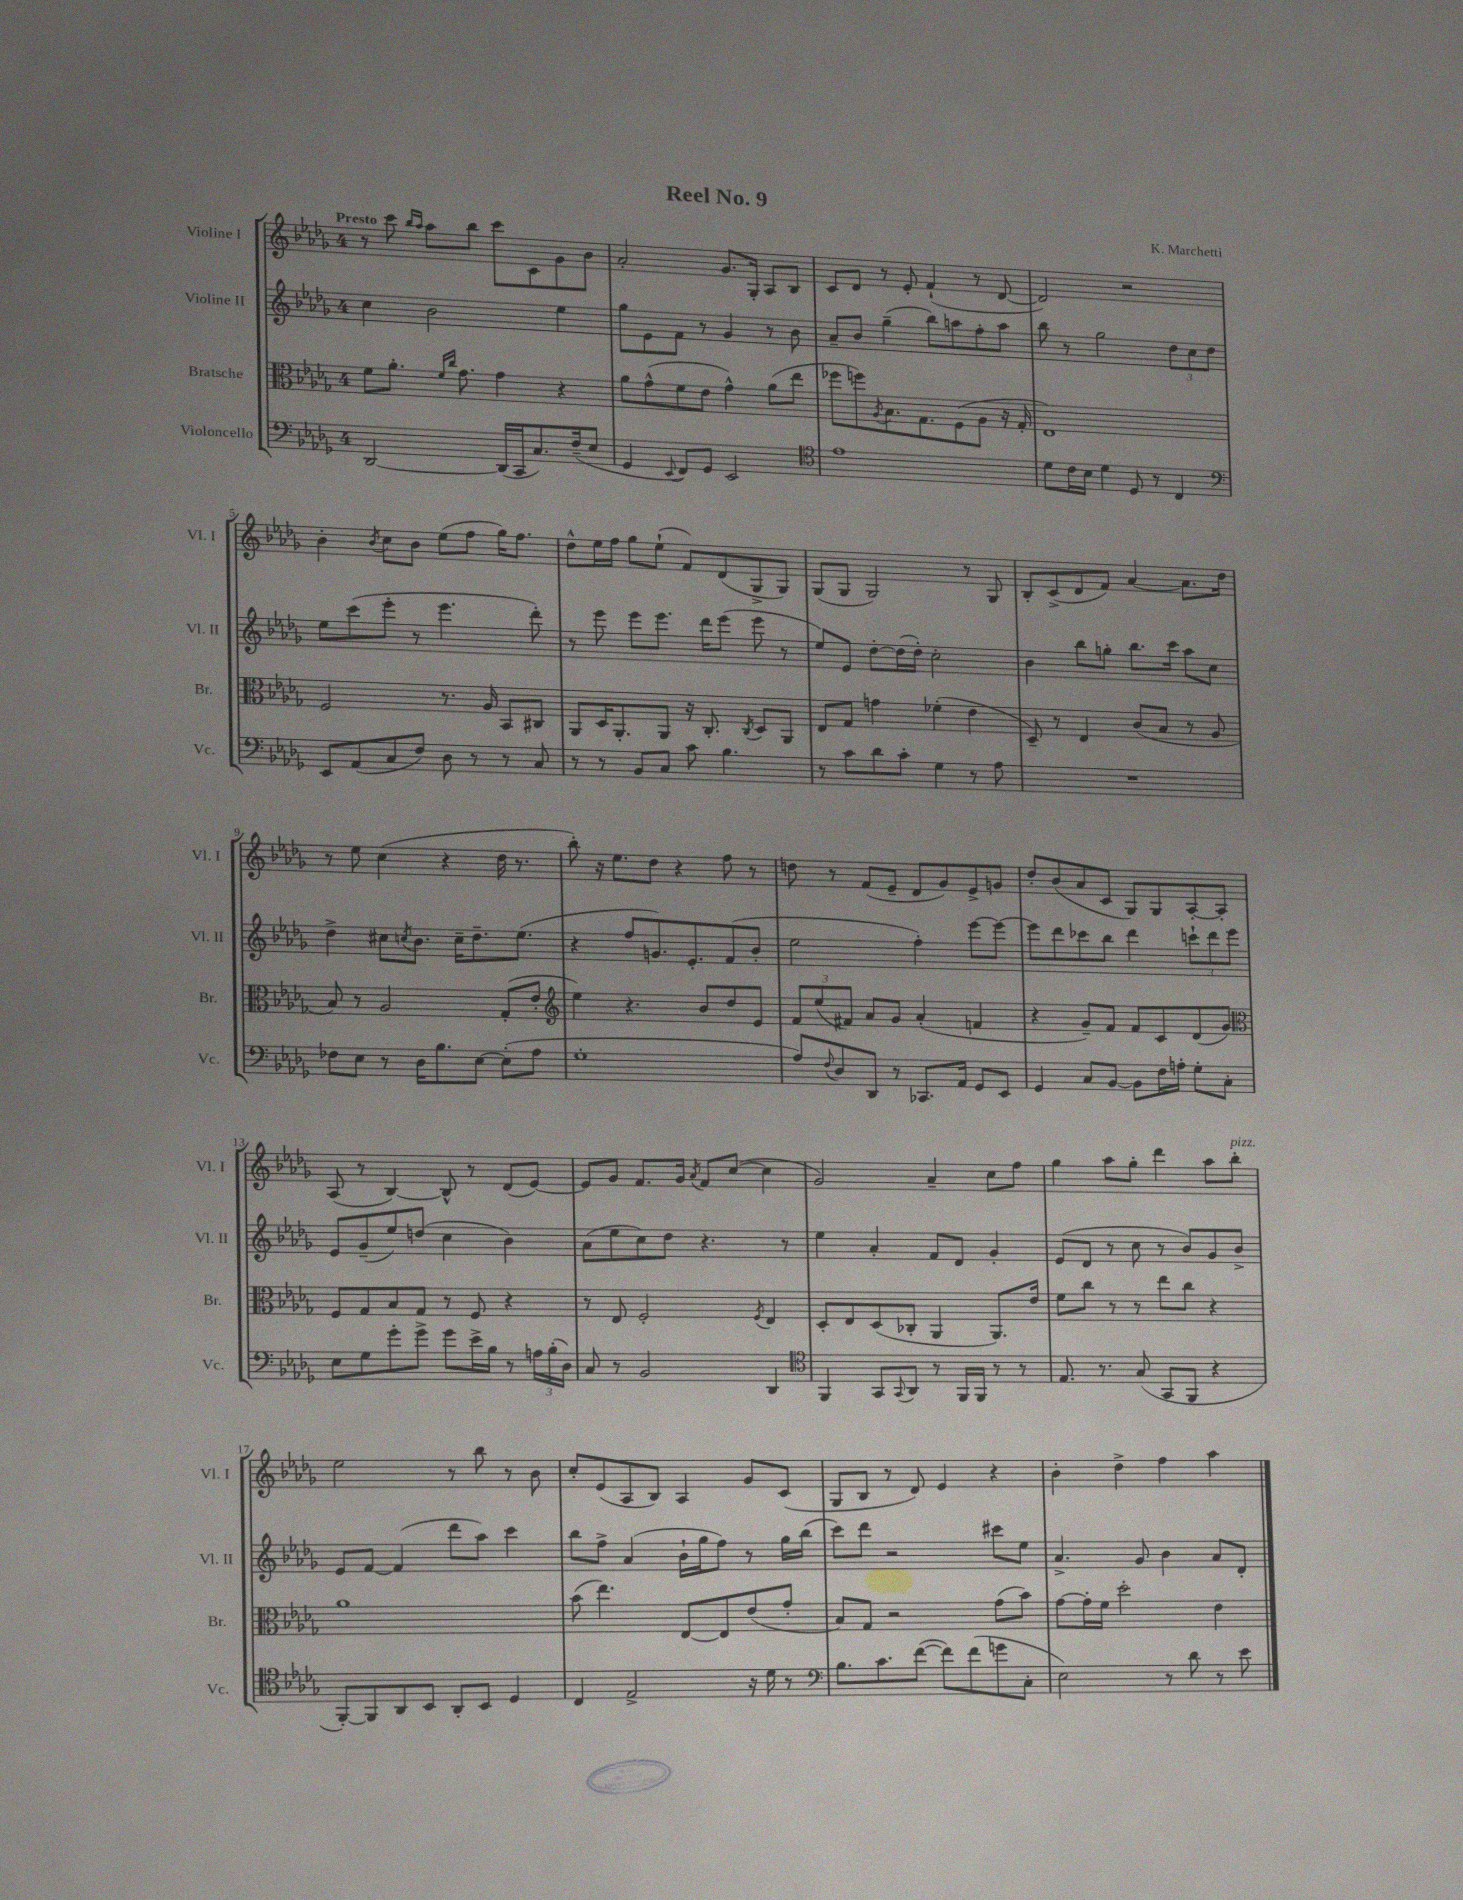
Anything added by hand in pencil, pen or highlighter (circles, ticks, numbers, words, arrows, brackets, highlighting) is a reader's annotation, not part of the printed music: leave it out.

**kern	**kern	**kern	**kern
*staff4	*staff3	*staff2	*staff1
*clefF4	*clefC3	*clefG2	*clefG2
*k[b-e-a-d-g-]	*k[b-e-a-d-g-]	*k[b-e-a-d-g-]	*k[b-e-a-d-g-]
*M4/4	*M4/4	*M4/4	*M4/4
[2DD-	8f	4cc	8r
.	8.a-'	.	8ccc
.	.	.	16qqbb-
.	.	.	16qqaa-
.	.	2b-	8aa-
.	16qqf	.	.
.	16qqcc	.	.
.	8.g-	.	.
.	.	.	8bb-
(16DD-]	4g-	.	8ccc
16CC	.	.	.
8.C)	.	.	8c
.	4r	4ee-	8g-
(16F~	.	.	.
8E-	.	.	8b-
=	=	=	=
4GG-	8a-	8gg-	2a-'
.	(8g-^^	8e-	.
8qqEE-	.	.	.
8FF)	8f	8f	.
8GG-	8e-	8r	.
2EE-	4g-^^)	4g-	8.g-
.	.	.	16G-'
.	(8a-	8r	8A-
.	8ee-	8b-	8B-
=	=	=	=
*clefC4	*	*	*
1e-	8ff-	8a-~	8c
.	8ff)	8b-	8d-
.	8qA-	.	.
.	8.B-	(4gg-~	8r
.	.	.	8e-'
.	8.G-	.	.
.	.	8bb-)	(4f`
.	(8F	8aa	.
.	8A-	8ff'	8r
.	16r	8aa	[8d-
.	16G-'	.	.
=	=	=	=
8d-	1E-)	8bb-	2d-])
16c	.	8r	.
16B-	.	.	.
4d-	.	2gg-	.
8D-	.	.	2r
8r	.	.	.
4C	.	12dd-	.
.	.	12cc	.
.	.	12dd-	.
=	=	=	=
*clefF4	*	*	*
8EE-	2F	8ee-	4b-'
(8AA-	.	(8ccc	.
.	.	.	8qb-
8C	.	8eee-'	8cc
8F)	.	8r	8b-
8D-	8.r	4.eee-	(8ee-
8r	.	.	8ff
.	16A-	.	.
8r	8BB-	.	16gg-)
.	.	.	8.ff
8C	8C#	8ddd-')	.
=	=	=	=
8r	8AA-	8r	8dd-^^
8r	16D-	8eee-	16ee-
.	8.AA-'	.	16ff
8BB-	.	8eee-	8gg-
8C	8AA-	8.eee-	(8ee-`
8c	16r	.	8f)
.	8.C'	16ddd-	.
4.B-	.	(8eee-	(8d-
.	8qC	.	.
.	8D-	8eee-	8G-^
.	8AA-	8r	8G-)
=	=	=	=
8r	8E-	8ee-)	(8G-
8c	8G-	8e-	8G-
8d-	4g	[8dd-'	2G-)
8c'	.	(16dd-]	.
.	.	16dd-')	.
4G-	(4f-'	2cc'	.
8r	4e-	.	8r
8A-	.	.	8G-
=	=	=	=
1r	8D-~)	4b-	8B-'
.	8r	.	(8c^
.	4E-	8bb-	8d-
.	.	8gg'	8f)
.	(8c	8.bb-	[4a-
.	8B-	.	.
.	.	16ccc	.
.	8r	8aa-	8.a-]
.	8A-	8cc	.
.	.	.	16dd-
=	=	=	=
8F-	8B-)	4dd-^	8r
8E-	8r	.	8ee-
8r	2A-	8cc#	(4cc
.	.	8qcc	.
16D-	.	8.b-	.
8.B-	.	.	.
.	.	.	4r
.	.	16cc~	.
[8E-	.	8.dd-~	.
(8E-']	(8G-'	.	16dd-
.	.	(8.ee-	8.r
8A-	8e-'	.	.
=	=	=	=
*	*clefG2	*	*
1G-'	4ee-)	4r	8bb-')
.	.	.	16r
.	.	.	8.ee-
.	4.r	8ff	.
.	.	8.g)	8dd-
.	.	.	4r
.	.	8.e-'	.
.	8b-	.	.
.	8dd-	(8f	8ff
.	8e-	8b-'	8r
=	=	=	=
8A-)	12f	2ee-	8dd
.	(12ee-	.	.
8qqF	.	.	.
8D-	.	.	8r
.	12f#)	.	.
8DD-	8a-	.	(8f
8r	8g-	.	8e-~
8.CC-	(4a-'	4ff')	8d-
.	.	.	8g-)
16AA-	.	.	.
8GG-	4f	[8eee-	8e-^
8EE-	.	8eee-_	8g
=	=	=	=
4GG-	4r	8eee-]	8dd-'
.	.	8ddd-	(8b-
8C	8g-~)	8ccc-	8a-
[8BB-	8f	8bb-	8c
8BB-]	8f	4ddd-	8G-)
16F	8c	.	8G-
16A'	.	.	.
8G-'	(8d-	12ccc`	[8A-'
.	.	12ddd-	.
8C'	8g-)	.	8A-']
.	.	12eee-	.
=	=	=	=
*	*clefC3	*	*
8E-	8F	8e-	(8A-
8G-	8G-	(8g-~	8r
8g-'	8B-	8ee-)	[4B-)
8g-^	8G-	(8dd	.
8g-	8r	4cc	8B-^^]
16e-^	8F	.	8r
16B-	.	.	.
8r	4r	4b-)	(8d-
24A	.	.	[8e-)
(24B-'	.	.	.
24D-)	.	.	.
=	=	=	=
8C	8r	(8a-	8e-]
8r	8E-	8ee-	8g-
2BB-	2F'	8cc)	8.f
.	.	8dd-	.
.	.	.	16g-
.	.	.	8qa-
.	.	4.r	8f
.	.	.	([8cc
.	8qF	.	.
4DD-	4E-	.	4cc]
.	.	8r	.
=	=	=	=
*clefC4	*	*	*
4FF	8D-'	4ee-	2g-)
.	8E-	.	.
8GG-	(8D-	4a-'	.
8qqGG-	.	.	.
8AA-	8C-'	.	.
8r	4AA-	8f	4a-~
16FF	.	8d-	.
16FF	.	.	.
8r	8.AA-)	4g-'	8cc
8r	.	.	8ff
.	16e-	.	.
=	=	=	=
8.E-	8f	(8e-	4gg-
.	8cc	8d-	.
8.r	.	.	.
.	8r	8r	8aa-
(8G-	8r	8cc	8gg-'
8GG-	8ee-	8r	4ddd-
8FF	8cc	8b-)	.
4r	4r	8g-	8aa-
.	.	8b-^	8bb-'
=	=	=	=
[8FF')	1a-	8e-	2ee-
8FF]	.	[8f	.
8AA-	.	(4f]	.
8BB-	.	.	.
8AA-'	.	8ddd-	8r
8BB-	.	8aa-)	8bb-
4D-	.	4ccc	8r
.	.	.	8b-
=	=	=	=
4C	(8b-	8bb-	8cc'
.	4.ee-)	8ff^	(8e-
2E-^	.	(4a-	8A-
.	.	.	8B-)
.	[8E-	16b-`	4A-
.	.	16gg-	.
.	8E-]	8ff)	.
16r	(8e-	8r	8g-
16d-	.	.	.
8r	8g-'	16gg-	(8c
.	.	(16bb-	.
=	=	=	=
*clefF4	*	*	*
8.B-	8B-)	8ccc)	8G-
.	8G-	8ddd-	8B-
8.c	.	.	.
.	2r	2r	8r
([8f	.	.	8d-)
8f])	.	.	4e-
(8f	.	.	.
8g	(8g-	8ccc#	4r
8C'	8b-)	8ee-	.
=	=	=	=
2E-)	[8g-	4.a-^	4b-'
.	16g-']	.	.
.	16f	.	.
.	2dd-'	.	4dd-^
.	.	8g-	.
8r	.	4b-	4ff
8d-	.	.	.
8r	4e-	8a-	4aa-
8e-	.	8d-'	.
==	==	==	==
*-	*-	*-	*-
